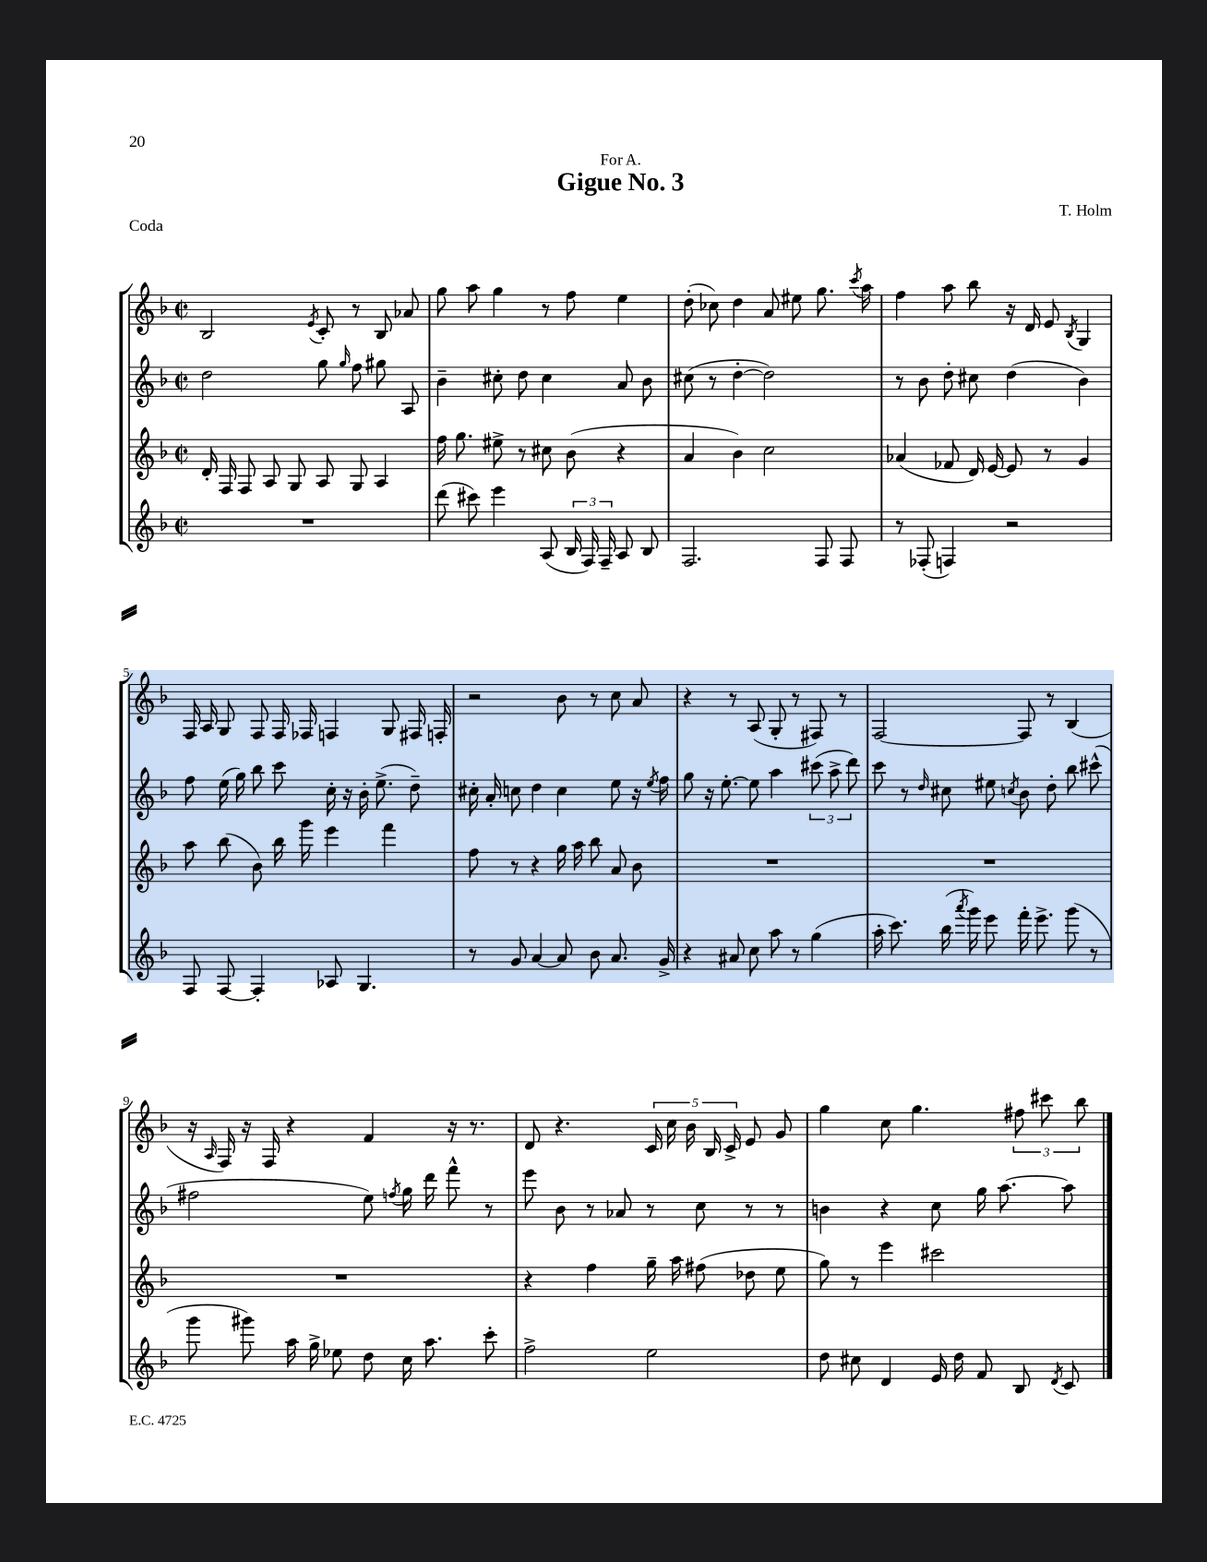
\header { title = "Gigue No. 3" composer = "T. Holm" dedication = "For A." piece = "Coda" }
<<
\new StaffGroup <<
\new Staff = "s0" {
    \clef treble \key f \major \defaultTimeSignature \time 2/2
    \autoBeamOff bes2 \acciaccatura { e'8 } c'8-. r8 bes8 aes'8 |
    g''8 a''8 g''4 r8 f''8 e''4 |
    d''8-.( ces''8) d''4 a'8 eis''8 g''8. \acciaccatura { c'''8 } a''16 |
    f''4 a''8 bes''8 r16 d'16 e'8 \acciaccatura { bes8 } g4 |
    f16 a16 g8 f8 f16 fes16 f4 g8 fis16 f16-. |
    r2 bes'8 r8 c''8 a'8 |
    r4 r8 a8( g8-. r8 fis8) r8 |
    f2~ f8 r8 bes4( |
    r16 \grace { a16 } f16) r16 f16 r4 f'4 r16 r8. |
    d'8 r4. \tuplet 5/4 { c'16 c''16 bes'16 bes16 c'16-> } e'8 g'8 |
    g''4 c''8 g''4. \tuplet 3/2 { fis''8 cis'''8 bes''8 } \bar "|." |
}
\new Staff = "s1" {
    \clef treble \key f \major \defaultTimeSignature \time 2/2
    \autoBeamOff d''2 g''8 \grace { g''16 } f''8 gis''8 a8 |
    bes'4-- cis''8-. d''8 cis''4 a'8 bes'8 |
    cis''8( r8 d''4~-. d''2) |
    r8 bes'8 d''8-. cis''8 d''4( bes'4) |
    f''8 e''16( g''16) bes''8 c'''8 c''16-. r16 bes'16-. e''8.->( d''8--) |
    cis''16-. a'16-. c''8 d''4 c''4 e''8 r16 \acciaccatura { e''8 } f''16 |
    g''8 r16 e''8.~-. e''8 a''4 \tuplet 3/2 { cis'''8( a''8-> d'''8) } |
    c'''8 r8 \grace { d''16 } cis''8 eis''8 \acciaccatura { c''8 } bes'8 d''8-. bes''8 cis'''8-^( |
    fis''2 e''8) \acciaccatura { f''8 } g''16 d'''16 f'''8-^ r8 |
    e'''8 bes'8 r8 aes'8 r8 c''8 r8 r8 |
    b'4 r4 c''8 g''16 a''8.~ a''8 \bar "|." |
}
\new Staff = "s2" {
    \clef treble \key f \major \defaultTimeSignature \time 2/2
    \autoBeamOff d'16-. f16 f8 a8 g8 a8 g8 a4 |
    f''16 g''8. eis''8-> r8 cis''8 bes'8( r4 |
    a'4 bes'4) c''2 |
    aes'4( fes'8 d'16) e'16~ e'8 r8 g'4 |
    a''8 bes''8( bes'8) bes''16 g'''16 e'''4 f'''4 |
    f''8 r8 r4 g''16 a''16 bes''8 a'8 bes'8 |
    R1 |
    R1 |
    R1 |
    r4 f''4 g''16-- a''16 fis''8( des''8 e''8 |
    g''8) r8 e'''4 cis'''2 \bar "|." |
}
\new Staff = "s3" {
    \clef treble \key f \major \defaultTimeSignature \time 2/2
    \autoBeamOff R1 |
    d'''8( cis'''8) e'''4 a8( \tuplet 3/2 { bes16 f16) f16-- } a8 bes8 |
    f2. f8 f8 |
    r8 fes8-.( f4) r2 |
    f8 f8~ f4-. aes8 g4. |
    r8 g'8 a'4~ a'8 bes'8 a'8. g'16-> |
    r4 ais'8 c''8 a''8 r8 g''4( |
    a''16-. c'''8.) bes''16( \acciaccatura { a'''8 } g'''16) e'''8 f'''16-. e'''8.-> g'''8( r8 |
    g'''8 gis'''8) a''16 g''16-> ees''8 d''8 c''16 a''8. c'''8-. |
    f''2-> e''2 |
    d''8 cis''8 d'4 e'16 d''16 f'8 bes8 \acciaccatura { d'8 } c'8 \bar "|." |
}
>>
>>
